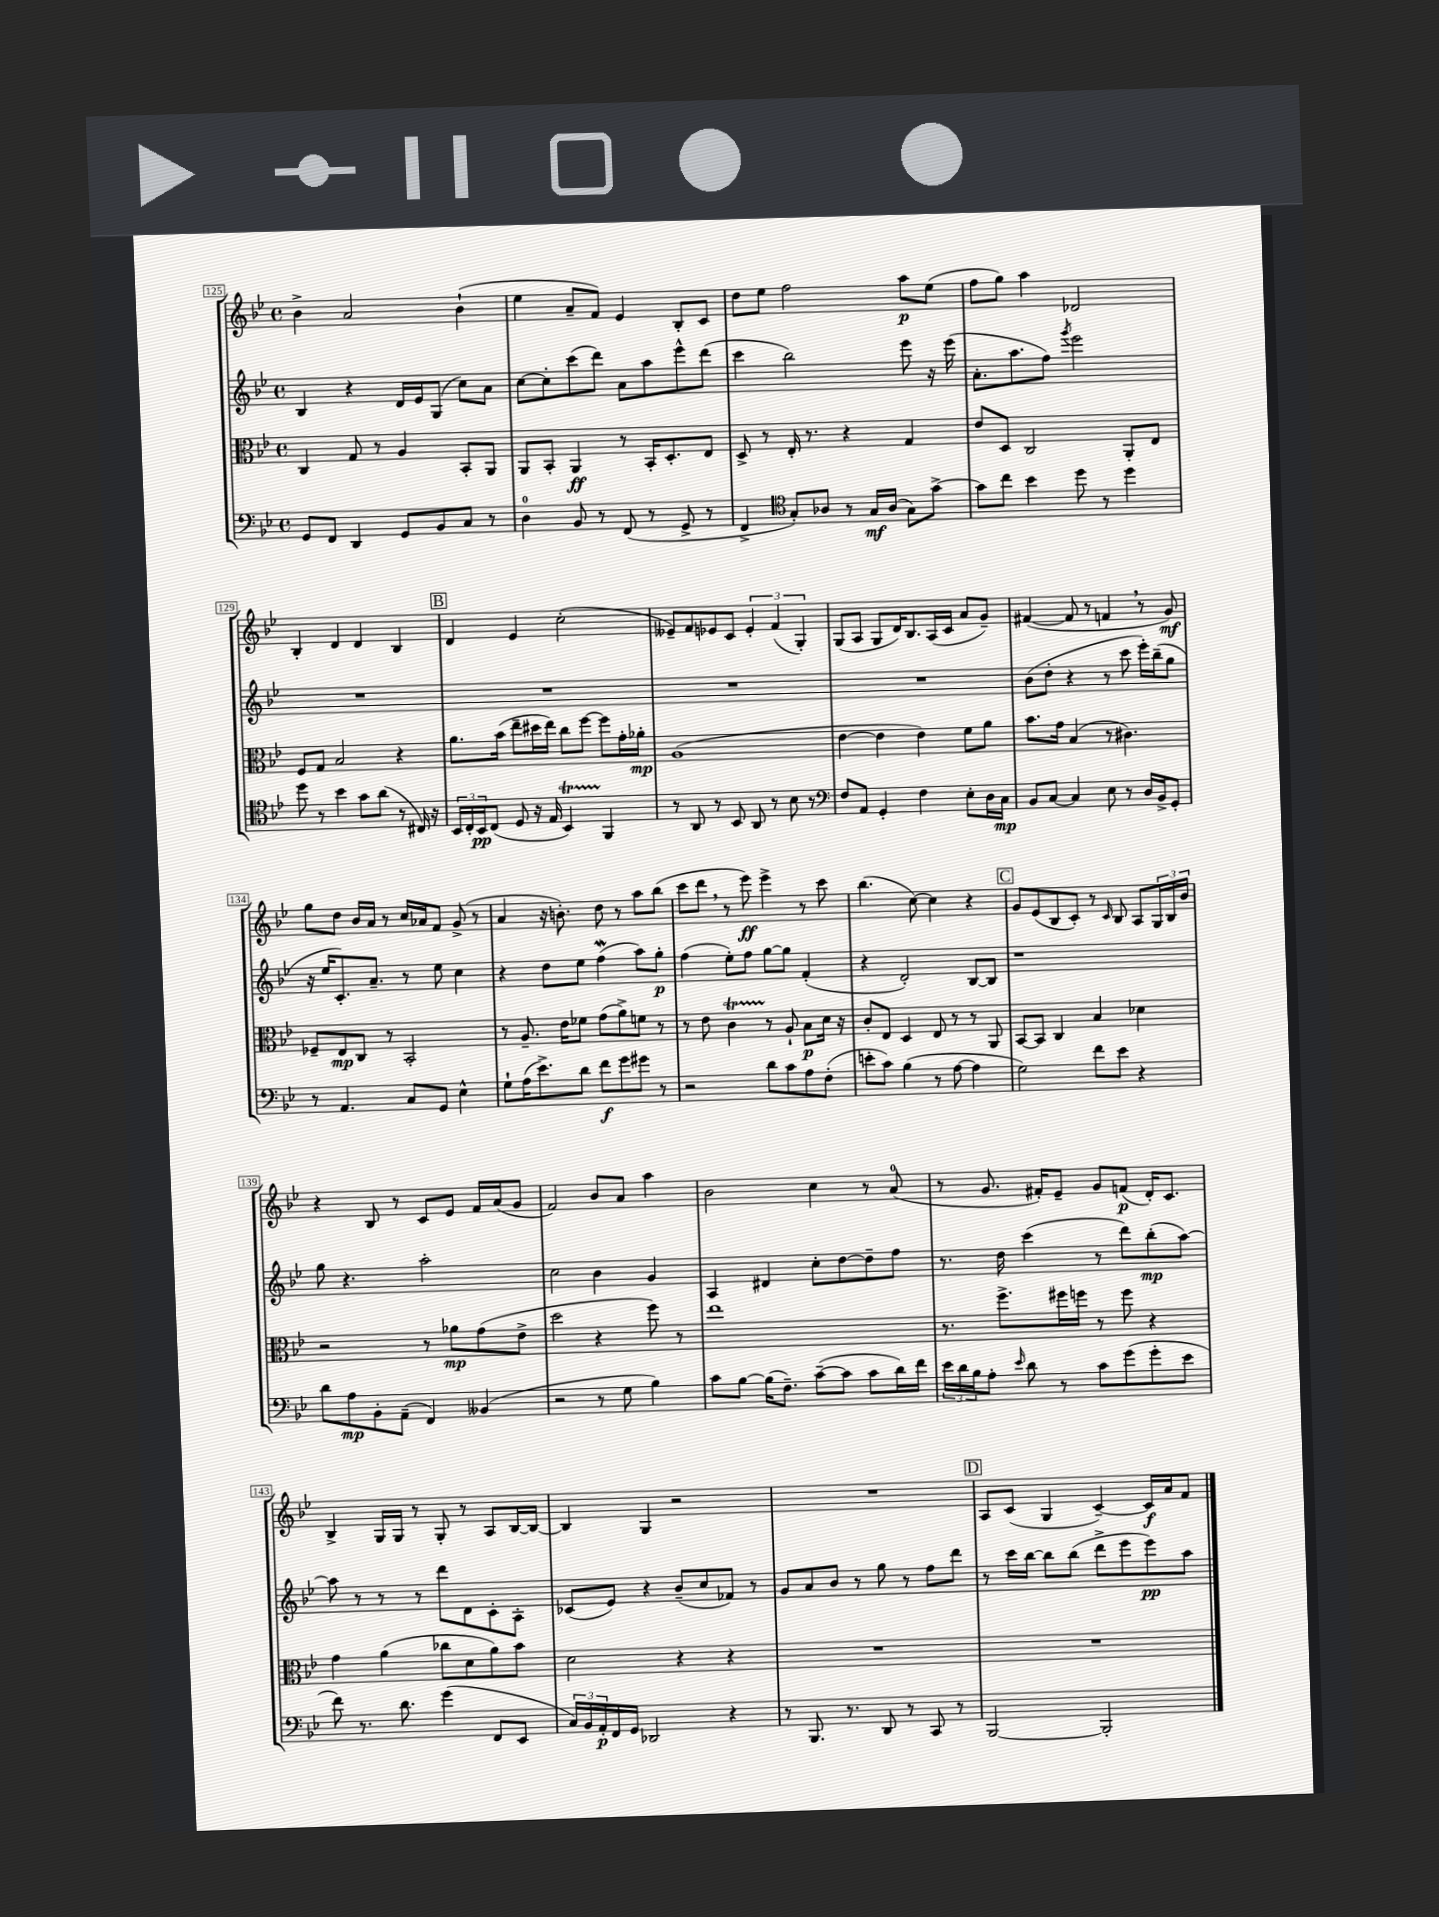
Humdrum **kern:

**kern	**kern	**kern	**kern
*staff4	*staff3	*staff2	*staff1
*clefF4	*clefC3	*clefG2	*clefG2
*k[b-e-]	*k[b-e-]	*k[b-e-]	*k[b-e-]
*M4/4	*M4/4	*M4/4	*M4/4
*met(c)	*met(c)	*met(c)	*met(c)
8GG/L	4C/	4B-/	4b-^\
8FF/J	.	.	.
4DD/	8G/	4r	2a/
.	8r	.	.
8GG/L	4A/	16d/LL	.
.	.	16e-/J	.
8BB-/	.	(8G/J	.
8C/J	8BB-'/L	8cc\L)	(4b-`\
8r	8AA/J	8a\J	.
=	=	=	=
4D\	8AA/L	[8cc\L	4ee-\
.	8BB-'/J	8cc'\]	.
8BB-/	4AA/	(8ccc\	8a~/L
8r	.	8ddd\J)	8f/J)
(8FF/	8r	8a\L	4e-/
8r	16BB-'/LK	8aa\	.
.	8.D'/	.	.
8GG^/	.	8eee-^^\	8B-'/L
8r	8E-/J	(8ddd\J	8c/J
=	=	=	=
4FF^/	8D^/	4ccc\	8dd\L
.	8r	.	8ee-\J
*clefC4	*	*	*
8G'/L)	16E-'/	2bb-\)	2ff\
.	8.r	.	.
8A-/J	.	.	.
8r	4r	.	.
16G/LL	.	.	.
(16A-/JJ	.	.	.
8G\L)	4G/	8eee-\	8aa\L
[8g^\J	.	16r	(8ee-\J
.	.	(16eee-\	.
=	=	=	=
8g\]L	8e-/L	8.a'\L	8ff\L
8cc\J	8D/J	.	8gg\J)
.	.	8.aa\	.
4b-\	2C/	.	4aa\
.	.	8ff\J)	.
.	.	8qggg/	.
8dd\	.	2eee-\	2d-/
8r	.	.	.
4dd\	8AA'/L	.	.
.	8E-/J	.	.
=	=	=	=
8dd\	8F/L	1r	4B-'/
8r	8G/J	.	.
4b-\	2B-/	.	4d/
8g\L	.	.	4d/
(8a\J	.	.	.
8r	4r	.	4B-/
16C#/)	.	.	.
16r	.	.	.
=	=	=	=
24BB-/LL	8.a\L	1r	4d/
24C'/	.	.	.
24BB-/J	.	.	.
(8C/J	.	.	.
.	(16b-\Jk	.	.
8D/	8ee-~\L	.	4e-/
16r	16dd#\L	.	.
16E-/	16ee-\JJ)	.	.
4BB-/)	8cc\L	.	(2cc'\
.	[8ff\J	.	.
4FF/	8ff\]L	.	.
.	16g'\L	.	.
.	16a-'\JJ	.	.
=	=	=	=
8r	(1A	1r	8e--~/L)
8AA/	.	.	8f/
8r	.	.	8e-/
8BB-/	.	.	8c/J
8AA/	.	.	6e-'/
8r	.	.	.
.	.	.	(6f/
8B-\	.	.	.
.	.	.	6G'/)
8r	.	.	.
=	=	=	=
*clefF4	*	*	*
8F/L	[4e-\	1r	(8G/L
8AA/J	.	.	8A/J
4GG'/	4e-\]	.	8G/L
.	.	.	16d/K)
.	.	.	8.B-/
4F\	4e-\)	.	.
.	.	.	(16A/L
.	.	.	16c/JJ
8E-'\L	8f\L	.	8a/L
16D\L	8a\J	.	8g~/J)
16C\JJ	.	.	.
=	=	=	=
8BB-/L	8.b-\L	(8b-\L	([4f#/
[8C/J	.	8dd'\J	.
.	16g\Jk	.	.
4C/]	(4B-/	4r	8f#/]
.	.	.	8r
8E-\	8r	8r	4f/
8r	4.c#\)	8ccc\	.
16D/LL	.	16eee-'\LL)	8r
16BB-^/J	.	(16bb-~\J	.
8GG'/J	.	8gg\J	8g/)
=	=	=	=
8r	8F-~/L	16r	8gg\L
.	.	16ee-/LK	.
4.AA/	8E-/	8.c'/)	8dd\J
.	8C/J	.	16b-/LL
.	.	8.a~/J	16a/JJ
.	8r	.	8r
8C/L	2BB-'/	8r	16cc/LL
.	.	.	16a-/J
8GG/J	.	8ee-\	8f/J
4E-^^\	.	4cc\	(8g^/
.	.	.	8r
=	=	=	=
8G`\L	8r	4r	4a/
(16A\K	8.A~/	.	.
8.e-^\)	.	.	.
.	.	8dd\L	16r
.	16e-\LK	.	8.b'\)
8d\J	8f-\J	8ee-\J	.
8f\L	(8g\L	(4ff\	8dd\
8g\	8a^\)	.	8r
8g#\J	8f\J	8aa\L)	8aa\L
8r	8r	8gg'\J	(8bb-\J
=	=	=	=
2r	8r	(4ff\	8ccc\L
.	8e-\	.	8ddd\J
.	4c\	8ee-'\L)	8r
.	.	8ff\J	8eee-\)
8d\L	8r	[8gg\L	4eee-^\
8c\	8A`/	8gg\]J	.
8A\	8B-\L	(4f'/	8r
(8F'\J	16d\Jk	.	8ccc\
.	16r	.	.
=	=	=	=
8e'\L	8c'/L	4r	(4.bb-\
8c\J)	8E-/J	.	.
(4B-\	4D/	2d'/)	.
.	.	.	[8cc\)
8r	8E-/	.	4cc\]
[8A\	8r	.	.
4A\]	8r	[8B-/L	4r
.	8AA/	8B-/]J	.
=	=	=	=
2G\)	[8BB-/L	1r	8g/L
.	8BB-/]J	.	(8e-/
.	4C/	.	8B-/
.	.	.	8c'/J)
8f\L	4B-/	.	8r
.	.	.	16qqc/
8e-\J	.	.	8B-/
4r	4d-\	.	8A/L
.	.	.	24G/L
.	.	.	24B-/
.	.	.	24b-/JJ
=	=	=	=
8d\L	2r	8gg\	4r
8A\	.	4.r	.
8BB-'\	.	.	8B-/
(8AA~\J	.	.	8r
4FF/)	8r	2aa'\	8c/L
.	8a-\L	.	8e-/J
(4BB--/	(8g\	.	16f/LL
.	.	.	(16a/J
.	8e-^\J	.	8g/J
=	=	=	=
2r	2dd\	2cc\	2f/)
8r	4r	4b-\	8b-/L
8G\	.	.	8a/J
4B-\)	8ff\)	4g/	4aa\
.	8r	.	.
=	=	=	=
8c\L	1ee-	4A/	2b-\
[8B-\J	.	.	.
(16B-\]LK	.	4d#/	.
8.F~\J)	.	.	.
([8c~\L	.	8cc'\L	4cc\
8c\]J	.	[8dd\	.
8c\L	.	8dd~\]	8r
16d\L)	.	8ff\J	(8a/
16f\JJ	.	.	.
=	=	=	=
24e-\LL	8.r	8.r	8r
24d\	.	.	.
24B-\J	.	.	.
8A'\J	.	.	8.g/
.	8.ff^\L	16dd\	.
16qqe-/	.	.	.
8d\	.	(4ccc\	.
.	.	.	16f#'/LK)
8r	16ff#\L	.	8e-~/J
.	16ff\JJ	.	.
8c\L	8r	8r	8g/L
(8g\	8ff\	8ddd\L)	(8f/J
8g'\	4r	(8bb-'\	16d'/LK)
.	.	.	8.c/J
8e-\J	.	[8aa\J)	.
=	=	=	=
8f\)	4g\	8aa\]	4B-^/
8.r	.	8r	.
.	(4a\	8r	16G/LL
8.d\	.	.	16G/JJ
.	.	8r	8r
(4g\	8cc-\L	8ddd\L	8G'/
.	8d\	8d\	8r
8FF/L	8a\)	8c'\	8A/L
8EE-/J	8b-\J	8A'\J	[16B-/L
.	.	.	16B-/_JJ
=	=	=	=
24C/LL)	2d\	(8c-/L	4B-/]
24BB-/	.	.	.
24AA'/	.	.	.
16FF/	.	8e-/J)	.
16GG/JJ	.	.	.
2DD-/	.	4r	4G/
.	4r	(8b-~/L	2r
.	.	8cc/	.
4r	4r	8f-/J)	.
.	.	8r	.
=	=	=	=
8r	1r	8g/L	1r
8.BBB-/	.	8a/	.
.	.	8b-/J	.
8.r	.	.	.
.	.	8r	.
8DD/	.	8gg\	.
8r	.	8r	.
8CC/	.	8ff\L	.
8r	.	8ddd\J	.
=	=	=	=
[2BBB-/	1r	8r	8A/L
.	.	16ccc\LL	(8c/J
.	.	[16bb-\JJ	.
.	.	8bb-\]L	4G/
.	.	(8bb-\J	.
2BBB-'/]	.	8ddd^\L	[4c~/)
.	.	8eee-\	.
.	.	8eee-\)	16c/]LL
.	.	.	16a/J
.	.	8aa\J	8f/J
==	==	==	==
*-	*-	*-	*-
